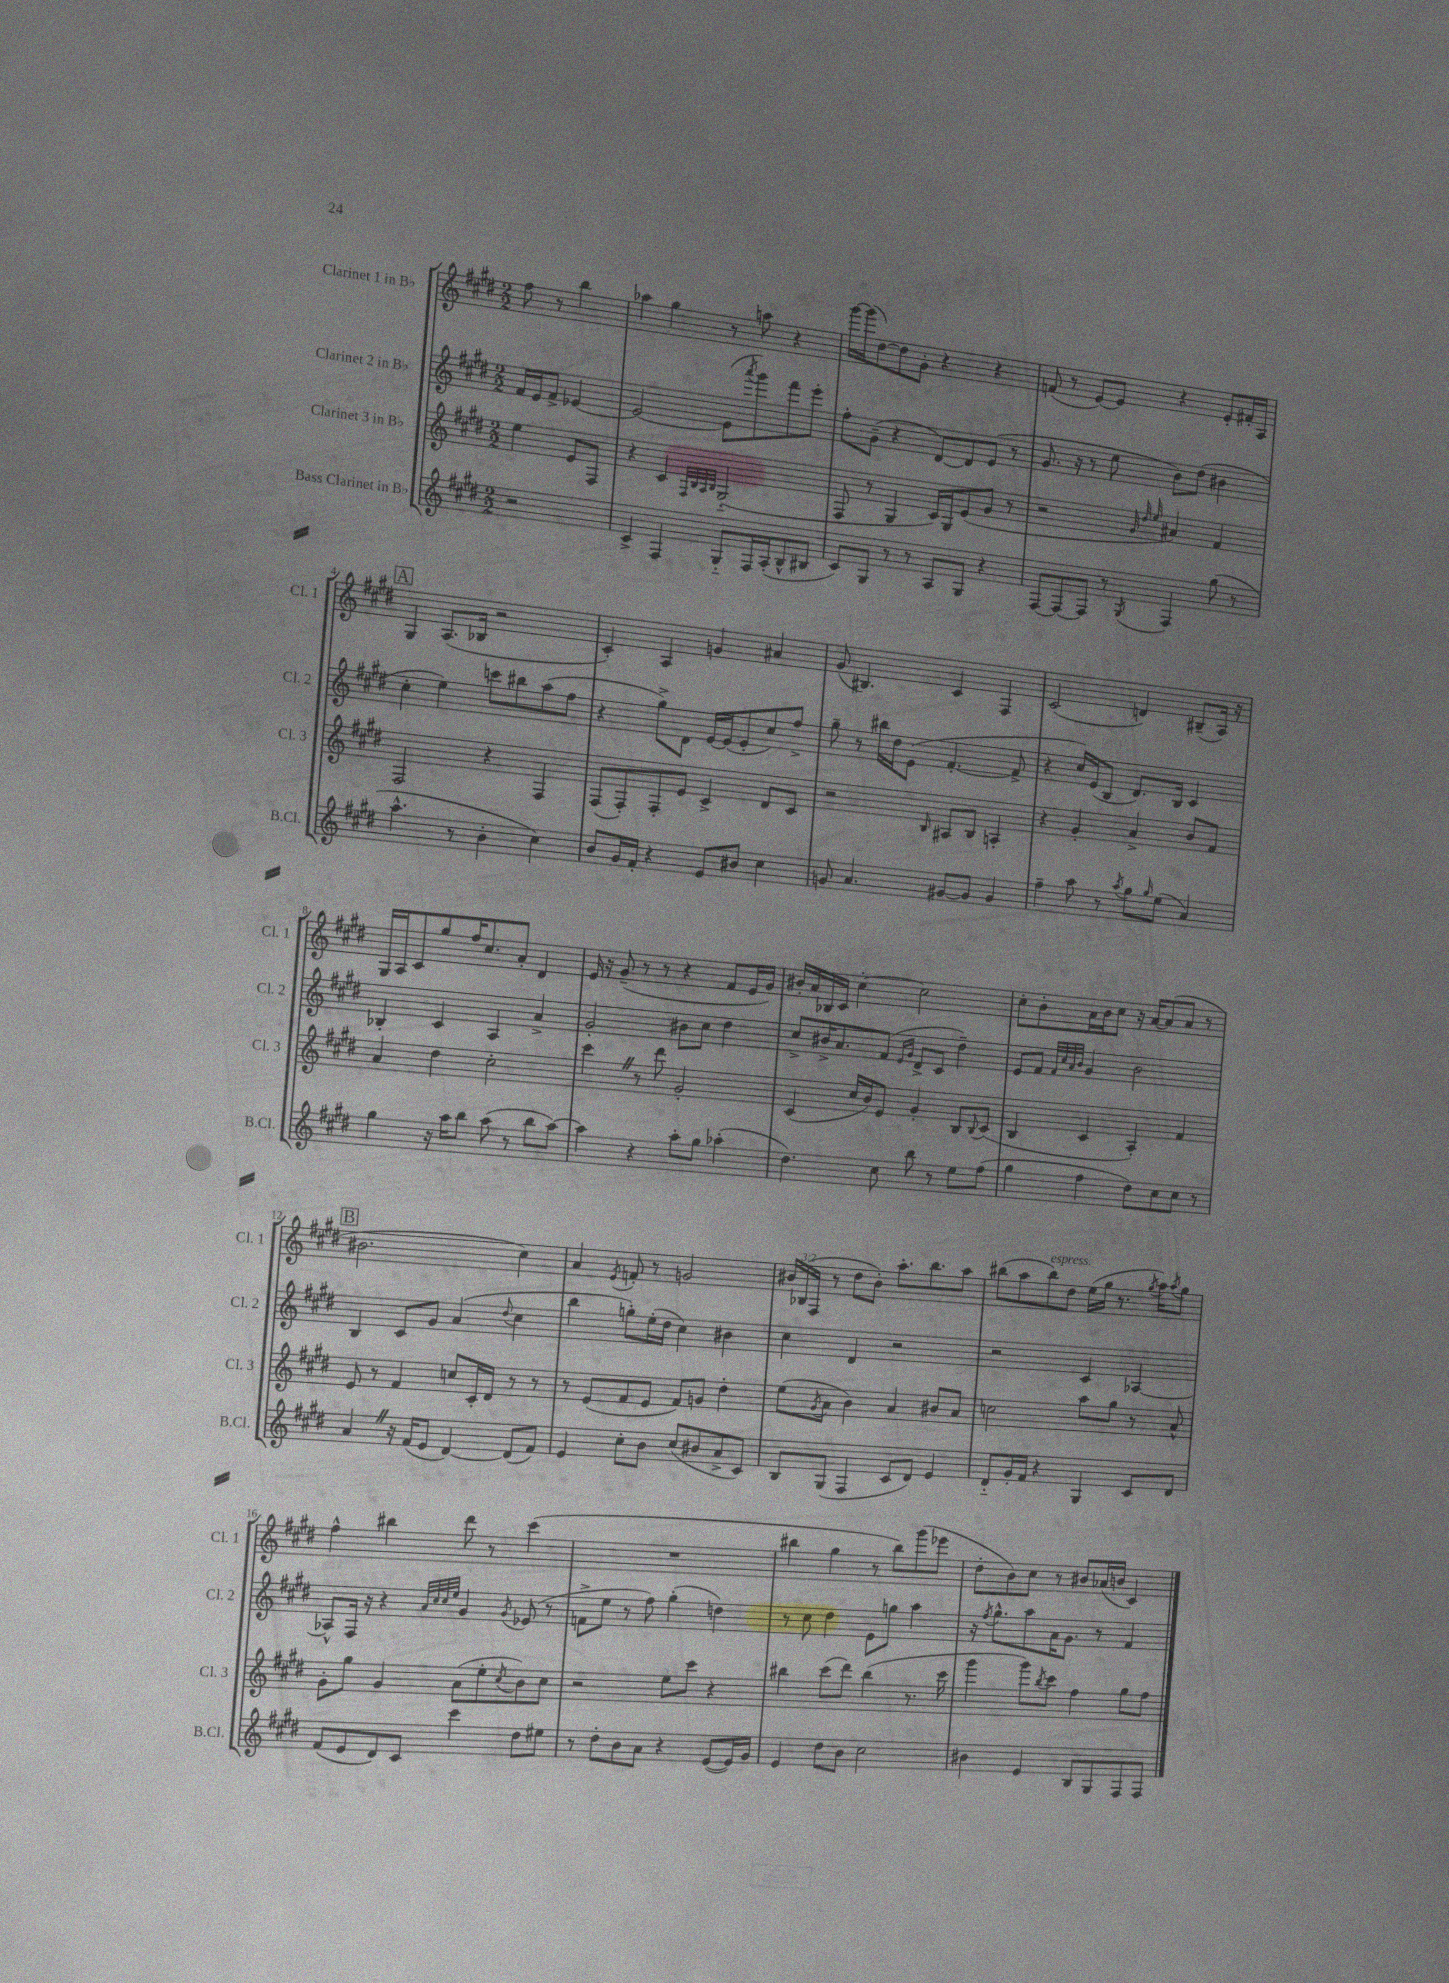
<<
\new StaffGroup <<
\new Staff = "s0" \with { instrumentName = "Clarinet 1 in Bb" shortInstrumentName = "Cl. 1" } {
    \clef treble \key e \major \numericTimeSignature \time 2/2 \override Staff.TupletNumber.text = #tuplet-number::calc-fraction-text \partial 2
    fis''8 r8 b''4 |
    aes''4 gis''4 r8 a''8 r4 |
    gis'''16~ gis'''16( dis''8~) dis''8 gis'8-. r4 r4 |
    f'8( r8 e'8~) e'8 r4 e'8-. fis'16-. a16 |
    \mark \markup { \box "A" } gis4 a8.( bes16 r2 |
    cis'4-.) a4 g'4 ais'4 |
    gis'8( bis4.) cis'4 fis4 |
    cis'2( d'4) bis8--( a16) r16 |
    gis16 a16 cis'8 gis''8 fis''16 cis''8. a'8-. dis'4 |
    e'16 r16 gis'8--( r8 r8 r4 fis'8 e'16 gis'16) |
    bis'16-. a'16 bes16 cis'16 cis''4~-. cis''2 |
    cis''8-. b'8-. a'16 b'16 cis''8 r16 a'16~ a'8( a'8 r8 |
    \mark \markup { \box "B" } bis'2. cis''4) |
    a'4 \acciaccatura { e'8 } f'8-. r8 g'2 |
    \tuplet 3/2 { bis'16 bes16( fis16 } r8 dis''8 bis'8-.) a''8.-. b''8. a''8 |
    bis''8( a''8 bis''8^\markup { \italic "espress." }) dis''8 e''16( gis''16 r8. \acciaccatura { gis''8 } a''16) \acciaccatura { a''8 } gis''8 |
    fis''4-^ bis''4 dis'''8 r8 cis'''4( |
    R1 |
    bis''4 gis''4 r8 bis''8) gis'''8( ees'''8 |
    dis''8-. b'8) cis''8 r8 bis'8 aes'16( b'16 cis'4) \bar "|." |
}
\new Staff = "s1" \with { instrumentName = "Clarinet 2 in Bb" shortInstrumentName = "Cl. 2" } {
    \clef treble \key e \major \numericTimeSignature \time 2/2 \partial 2
    fis'16 e'16 fis'8-> ees'4~ |
    ees'2~ ees'8( \acciaccatura { a'''8 } gis'''8) fis'''8 e'''8-. |
    fis''8-. gis'8--( r4 dis'8~) dis'8 e'8( r8 |
    gis'8. r16 r8 e''8 b'8) dis''8( bis'4 |
    \mark \markup { \box "A" } cis''4-. e''4) c'''8 bis''8 a''8( fis''8 |
    r4 gis''8->) dis'8 e'16~ e'16( e'8-. cis''8) fis''8-> |
    gis''8-- r8 bis''16 dis''16 e'8( fis'4.~-. fis'8-> |
    r4 cis''16) e'16( b8 dis'8.) b16 cis'4 |
    bes4-. cis'4 a4 a'4-> |
    gis'2-. bis'8 cis''8 dis''4 |
    cis''8-> bis'16-> a'8. fis'8( \grace { e'16 gis'16 } dis'8-> cis'8 dis''4--) |
    e'8 fis'8 \grace { fis'32 cis''32 a'32 b'32 } gis'4 b'2 |
    \mark \markup { \box "B" } b4 cis'8 gis'8 a'4( \appoggiatura { dis''8 } cis''4 |
    b''4 g''8-.) e''16-.( dis''16 cis''4) bis'4 |
    cis''4 dis'4 r2 |
    r2 cis'4 aes4~ |
    aes8-^ fis16 r16 r4 \grace { a'32 cis''32 cis''32 e''32 } gis'4 \acciaccatura { gis'8 } ees'8( r8 |
    f'8-> e''8 r8 fis''8) gis''4-.( d''4) |
    r8 cis''8 dis''4 e'8 g''8 a''4 |
    r16 \acciaccatura { fis''8 } gis''8.-^ a''8 a'16 gis'8. r8 fis'4 \bar "|." |
}
\new Staff = "s2" \with { instrumentName = "Clarinet 3 in Bb" shortInstrumentName = "Cl. 3" } {
    \clef treble \key e \major \numericTimeSignature \time 2/2 \partial 2
    e''4 e'8 fis8 |
    r4 cis'4 \grace { fis32 b32 a32 b32 } gis2-_( |
    fis8 r8 gis4 cis'16) gis16 e'8( gis'8 r8 |
    r2 \grace { gis'32 dis''32 e''32 } ais'4) fis'4 |
    \mark \markup { \box "A" } fis2 r4 fis4 |
    fis8( fis8-.) fis8-. e'8 cis'4-> dis'8 cis'8 |
    r2 \grace { b16 } ais8 b8 a4-. |
    r4 gis'4-. a'4-> b'8 fis'8 |
    a'4 dis''4 cis''2-. |
    cis'''4 \once \override BreathingSign.text = \markup { \musicglyph "scripts.caesura.straight" } \breathe r8 dis'''8 gis'2-. |
    cis'4( cis''16 b'16) e'8 gis'4-. b8 \appoggiatura { b8 } cis'8( |
    b4 cis'4 a4-.) fis'4 |
    \mark \markup { \box "B" } e'8 r8 fis'4 c''8 cis'16-. dis'16 r8 r8 |
    r8 e'8( fis'8 e'8 fis'8) g'8 dis''4-. |
    e''8( \acciaccatura { gis'8 } a'8 b'4) a'4 bis'8 a'8 |
    c''2 a''8 gis''8 r8 a'8-^ |
    gis'8-. gis''8 gis'4 a'8( e''8-. \acciaccatura { cis''8 } b'8) cis''8 |
    r2 e''8 cis'''8 r4 |
    bis''4 cis'''8( dis'''8) bis''4( r8. cis'''16 |
    gis'''4 gis'''8) \acciaccatura { b''8 } cis'''8 fis''4 gis''8 fis''8 \bar "|." |
}
\new Staff = "s3" \with { instrumentName = "Bass Clarinet in Bb" shortInstrumentName = "B.Cl." } {
    \clef treble \key e \major \numericTimeSignature \time 2/2 \partial 2
    r2 |
    cis'4-> fis4 gis8-_ fis16 a16-.( b8-^ bis8 |
    cis'8) gis8 r8 r8 a8 gis8 r4 |
    fis8~ fis8~ fis8 r8 \acciaccatura { gis8 } fis4 gis''8( r8 |
    \mark \markup { \box "A" } a''4.-^ r8 b'4-. cis''4) |
    b'8 gis'16 fis'16-. r4 e'8 bis'8 cis''4 |
    g'8 a'4. gis'8~ gis'8 gis'4 |
    fis''4-- a''8 r8 \acciaccatura { a''8 } gis''8 \grace { gis''16 } e''8( a'4) |
    gis''4 r16 a''16 b''8 a''8( r8 b''8 a''8~) |
    a''4 r4 a''8-. gis''8 aes''4-.( |
    dis''4.) cis''8 b''8 r8 e''8 fis''8( |
    gis''4 fis''4 dis''8) cis''8 cis''8 r8 |
    \mark \markup { \box "B" } a'4 \once \override BreathingSign.text = \markup { \musicglyph "scripts.caesura.straight" } \breathe r16 fis'16( e'8 dis'4~) dis'8( fis'8) |
    e'4 cis''8-. b'8 cis''8( bis'8 a'8-> cis'8) |
    b8 gis8( fis4 cis'8 dis'8) e'4 |
    dis'8-_ gis'16-. fis'16 r4 gis4 cis'8 dis'8 |
    fis'8( e'8 dis'8) cis'8 cis'''4 dis''8 eis''8 |
    r8 dis''8-. b'8 a'8 r4 e'8~( e'16) gis'16 |
    e'4 dis''8 b'8 cis''2 |
    bis'4 e'4 b8 gis8 fis8 fis8 \bar "|." |
}
>>
>>
